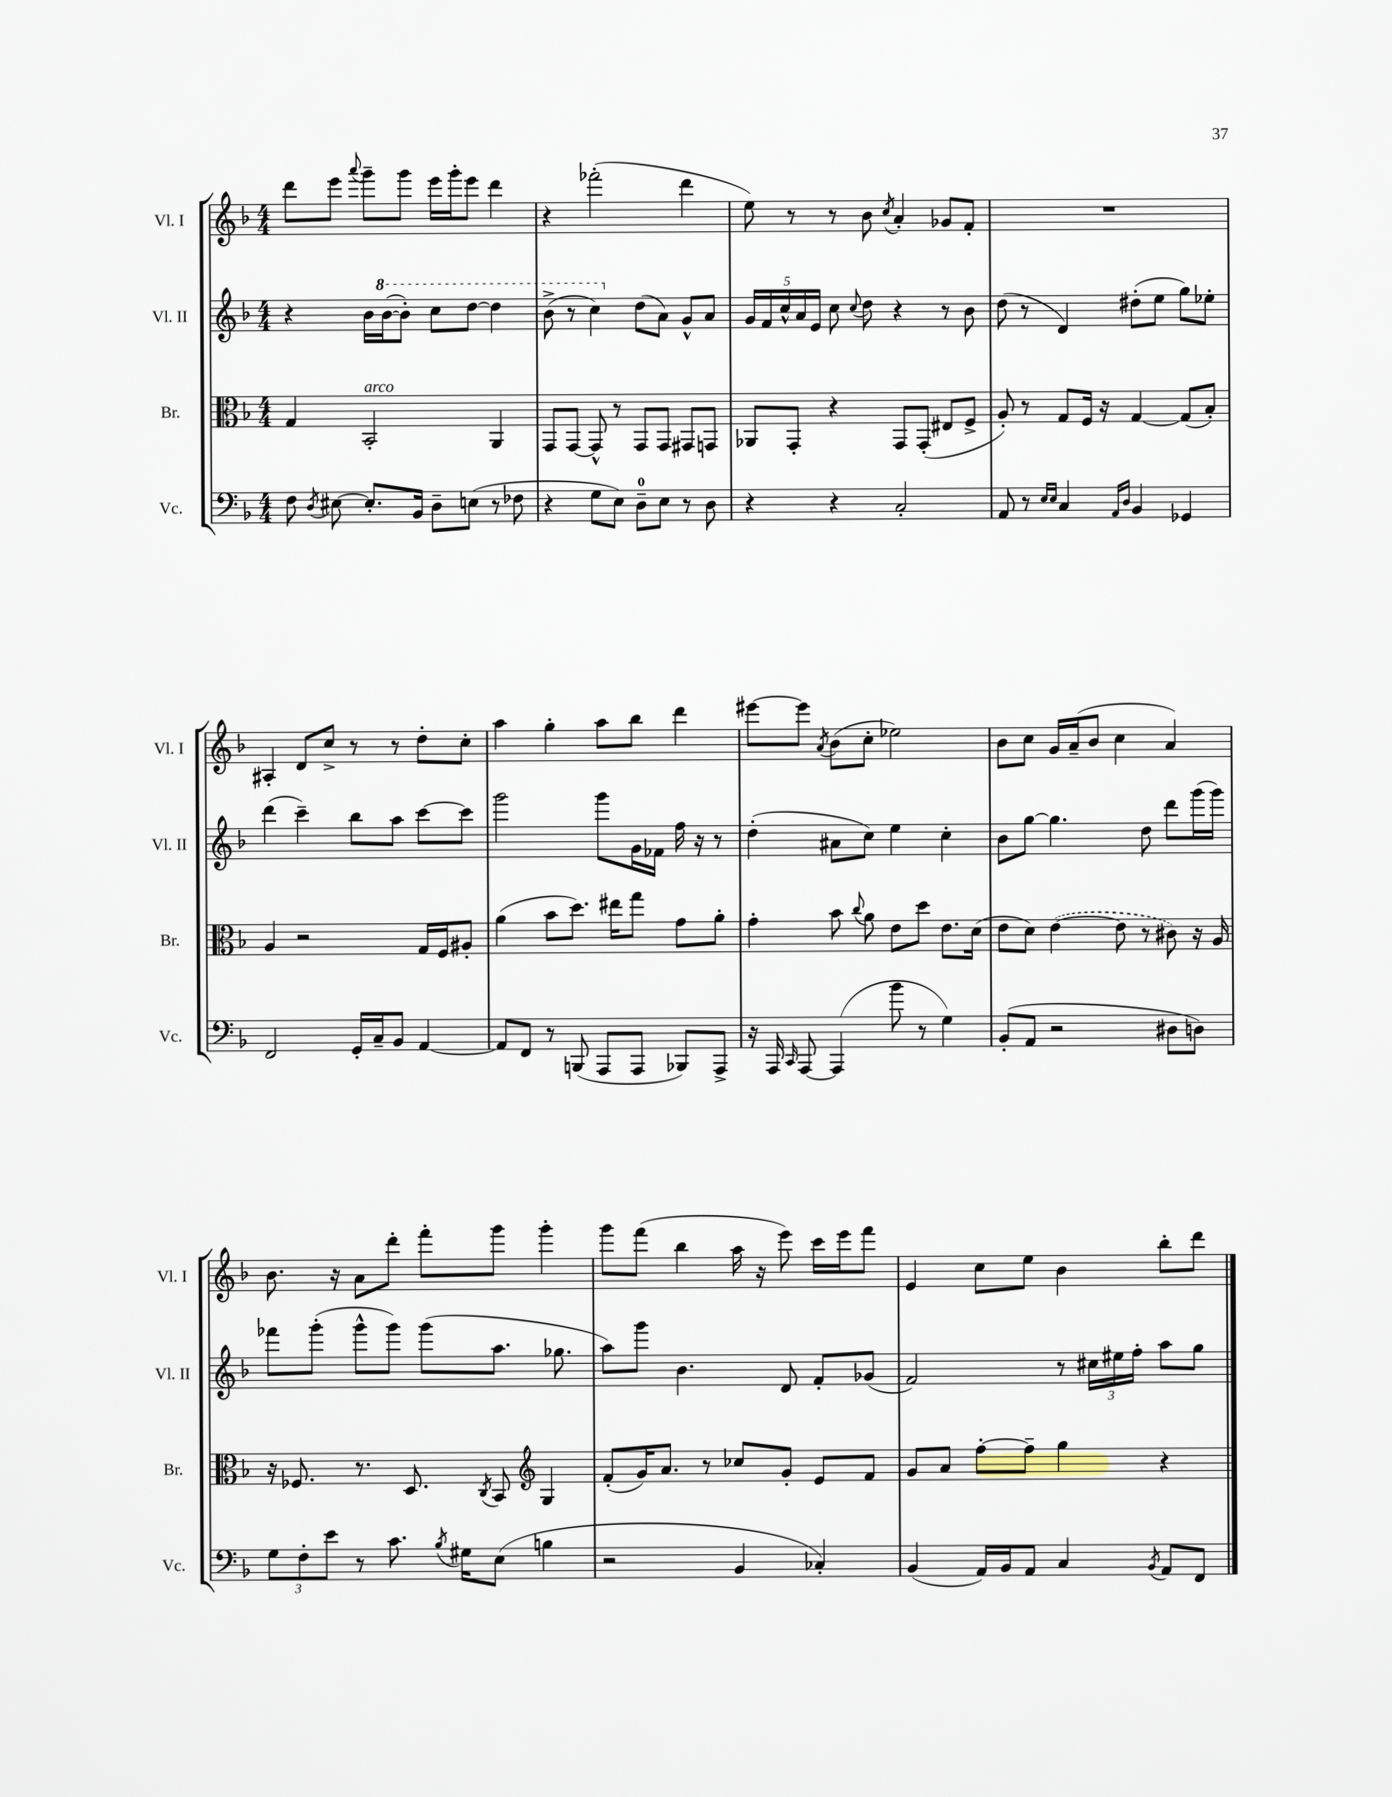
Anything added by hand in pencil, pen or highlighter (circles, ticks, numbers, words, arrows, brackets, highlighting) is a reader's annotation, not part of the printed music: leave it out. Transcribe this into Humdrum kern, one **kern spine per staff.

**kern	**kern	**kern	**kern
*staff4	*staff3	*staff2	*staff1
*clefF4	*clefC3	*clefG2	*clefG2
*k[b-]	*k[b-]	*k[b-]	*k[b-]
*M4/4	*M4/4	*M4/4	*M4/4
8F\	4G/	4r	8ddd\L
8qD/	.	.	.
[8E#\	.	.	8eee\J
.	.	.	8qqaaa/
8.E#'/]L	2BB-'/	16b-\LL	8ggg~\L
.	.	([16bb-\J	.
.	.	8bb-'\]J)	8ggg\J
16BB-/Jk	.	.	.
8D~\L	.	8ccc\L	16eee\LL
.	.	.	16ggg'\J
(8E\J	.	[8ddd\J	8eee\J
8r	4AA/	4ddd\]	4ddd\
8F-\	.	.	.
=	=	=	=
4r	8GG/L	(8bb-^\	4r
.	[8GG/J	8r	.
8G\L	8GG^^/]	4ccc\)	(2fff-'\
8E\J)	8r	.	.
8D~\L	8GG/L	(8dd\L	.
8E\J	8GG/J	8a\J)	.
8r	8GG#/L	8g^^/L	4ddd\
8D\	8GG/J	8a/J	.
=	=	=	=
4r	8AA-/L	20g/LL	8ee\)
.	.	20f/	.
.	.	20cc^^/	.
.	8GG'/J	.	8r
.	.	20a/	.
.	.	20e/JJ	.
4r	4r	8cc\	8r
.	.	8qqcc/	.
.	.	8dd\	8b-\
.	.	.	8qcc/
2C'/	8GG/L	4r	4a'/
.	(8GG'/J	.	.
.	8E#/L	8r	8g-/L
.	8F^/J	8b-\	8f'/J
=	=	=	=
8AA/	8A'/)	(8dd\	1r
8r	8r	8r	.
16qqE/LL	.	.	.
16qqE/JJ	.	.	.
4C/	8G/L	4d/)	.
.	16F/Jk	.	.
.	16r	.	.
16qqAA/LL	.	.	.
16qqD/JJ	.	.	.
4BB-/	[4G/	(8dd#'\L	.
.	.	8ee\J	.
4GG-/	(8G/]L	8gg\L)	.
.	8B-'/J)	8ee-'\J	.
=	=	=	=
2FF/	4A/	(4ddd\	4A#'/
.	2r	4ccc~\)	8d/L
.	.	.	8cc^/J
16GG'/LL	.	8bb-\L	8r
16C~/J	.	.	.
8BB-/J	.	8aa\J	8r
[4AA/	16G/LL	[8ccc\L	8dd'\L
.	16F/J	.	.
.	8A#'/J	8ccc\]J	8cc'\J
=	=	=	=
8AA/]L	(4a\	2ggg\	4aa\
8FF/J	.	.	.
8r	8b-\L	.	4gg'\
(8BBB/	8.dd\J)	.	.
8AAA/L	.	8ggg\L	8aa\L
.	16ee#\LK	.	.
8AAA/J	8gg\J	16g\L	8bb-\J
.	.	16f-\JJ	.
8BBB-/L)	8g\L	16ff\	4ddd\
.	.	16r	.
8AAA^/J	8a'\J	8r	.
=	=	=	=
16r	4g'\	(4dd'\	[8eee#\L
16AAA/	.	.	.
16qqCC/	.	.	.
[8AAA/	.	.	8eee#\]J
.	.	.	8qa/
(4AAA/]	8b-\	8a#\L	(8b-\L
.	8qqcc/	.	.
.	8a\	8cc\J)	8cc'\J
8b-\	8e\L	4ee\	2ee-\)
8r	8dd\J	.	.
4G\)	8.e\L	4cc'\	.
.	(16d\Jk	.	.
=	=	=	=
(8BB-'/L	8e\L	8b-\L	8b-\L
8AA/J	8d\J)	[8gg\J	8cc\J
2r	([4e\	4.gg\]	16g/LL
.	.	.	(16a~/J
.	.	.	8b-/J
.	8e\]	.	4cc\
.	8r	8dd\	.
8D#\L	8c#\)	8ddd\L	4a/)
8D\J)	16r	(16ggg\L	.
.	16A/	16ggg\JJ)	.
=	=	=	=
12G\L	16r	8fff-\L	8.b-\
.	8.F-/	.	.
12F'\	.	.	.
.	.	(8ggg'\J	.
12e\J	.	.	.
.	.	.	16r
8r	8.r	8ggg^^\L	8a\L
8.c\	.	8ggg\J)	8ddd'\J
.	8.D/	.	.
.	.	(8ggg\L	8fff'\L
8qB-/	.	.	.
16G#\LK	.	.	.
.	8qC/	.	.
(8E\J	8BB-/	8.aa\J	8ggg\J
*	*clefG2	*	*
4B\	4G/	.	4ggg'\
.	.	8.gg-\	.
=	=	=	=
2r	(8f'/L	8aa\L)	8ggg\L
.	16g/K)	8ggg\J	(8fff\J
.	8.a/J	.	.
.	.	4.b-\	4bb-\
.	8r	.	.
4BB-/	8cc-/L	.	16aa\
.	.	.	16r
.	8g'/J	8d/	8eee\)
4C-'/)	8e/L	8f'/L	16ccc\LL
.	.	.	16eee\J
.	8f/J	(8g-/J	8fff\J
=	=	=	=
(4BB-/	8g/L	2f/)	4e/
.	8a/J	.	.
16AA/LL)	[8ff'\L	.	8cc\L
16BB-/J	.	.	.
8AA/J	8ff~\]J	.	8ee\J
4C/	4gg\	8r	4b-\
.	.	24cc#\LL	.
.	.	24ee#\	.
.	.	24ff'\JJ	.
8qBB-/	.	.	.
8AA/L	4r	8aa\L	8bb-'\L
8FF/J	.	8gg\J	8ddd\J
==	==	==	==
*-	*-	*-	*-
